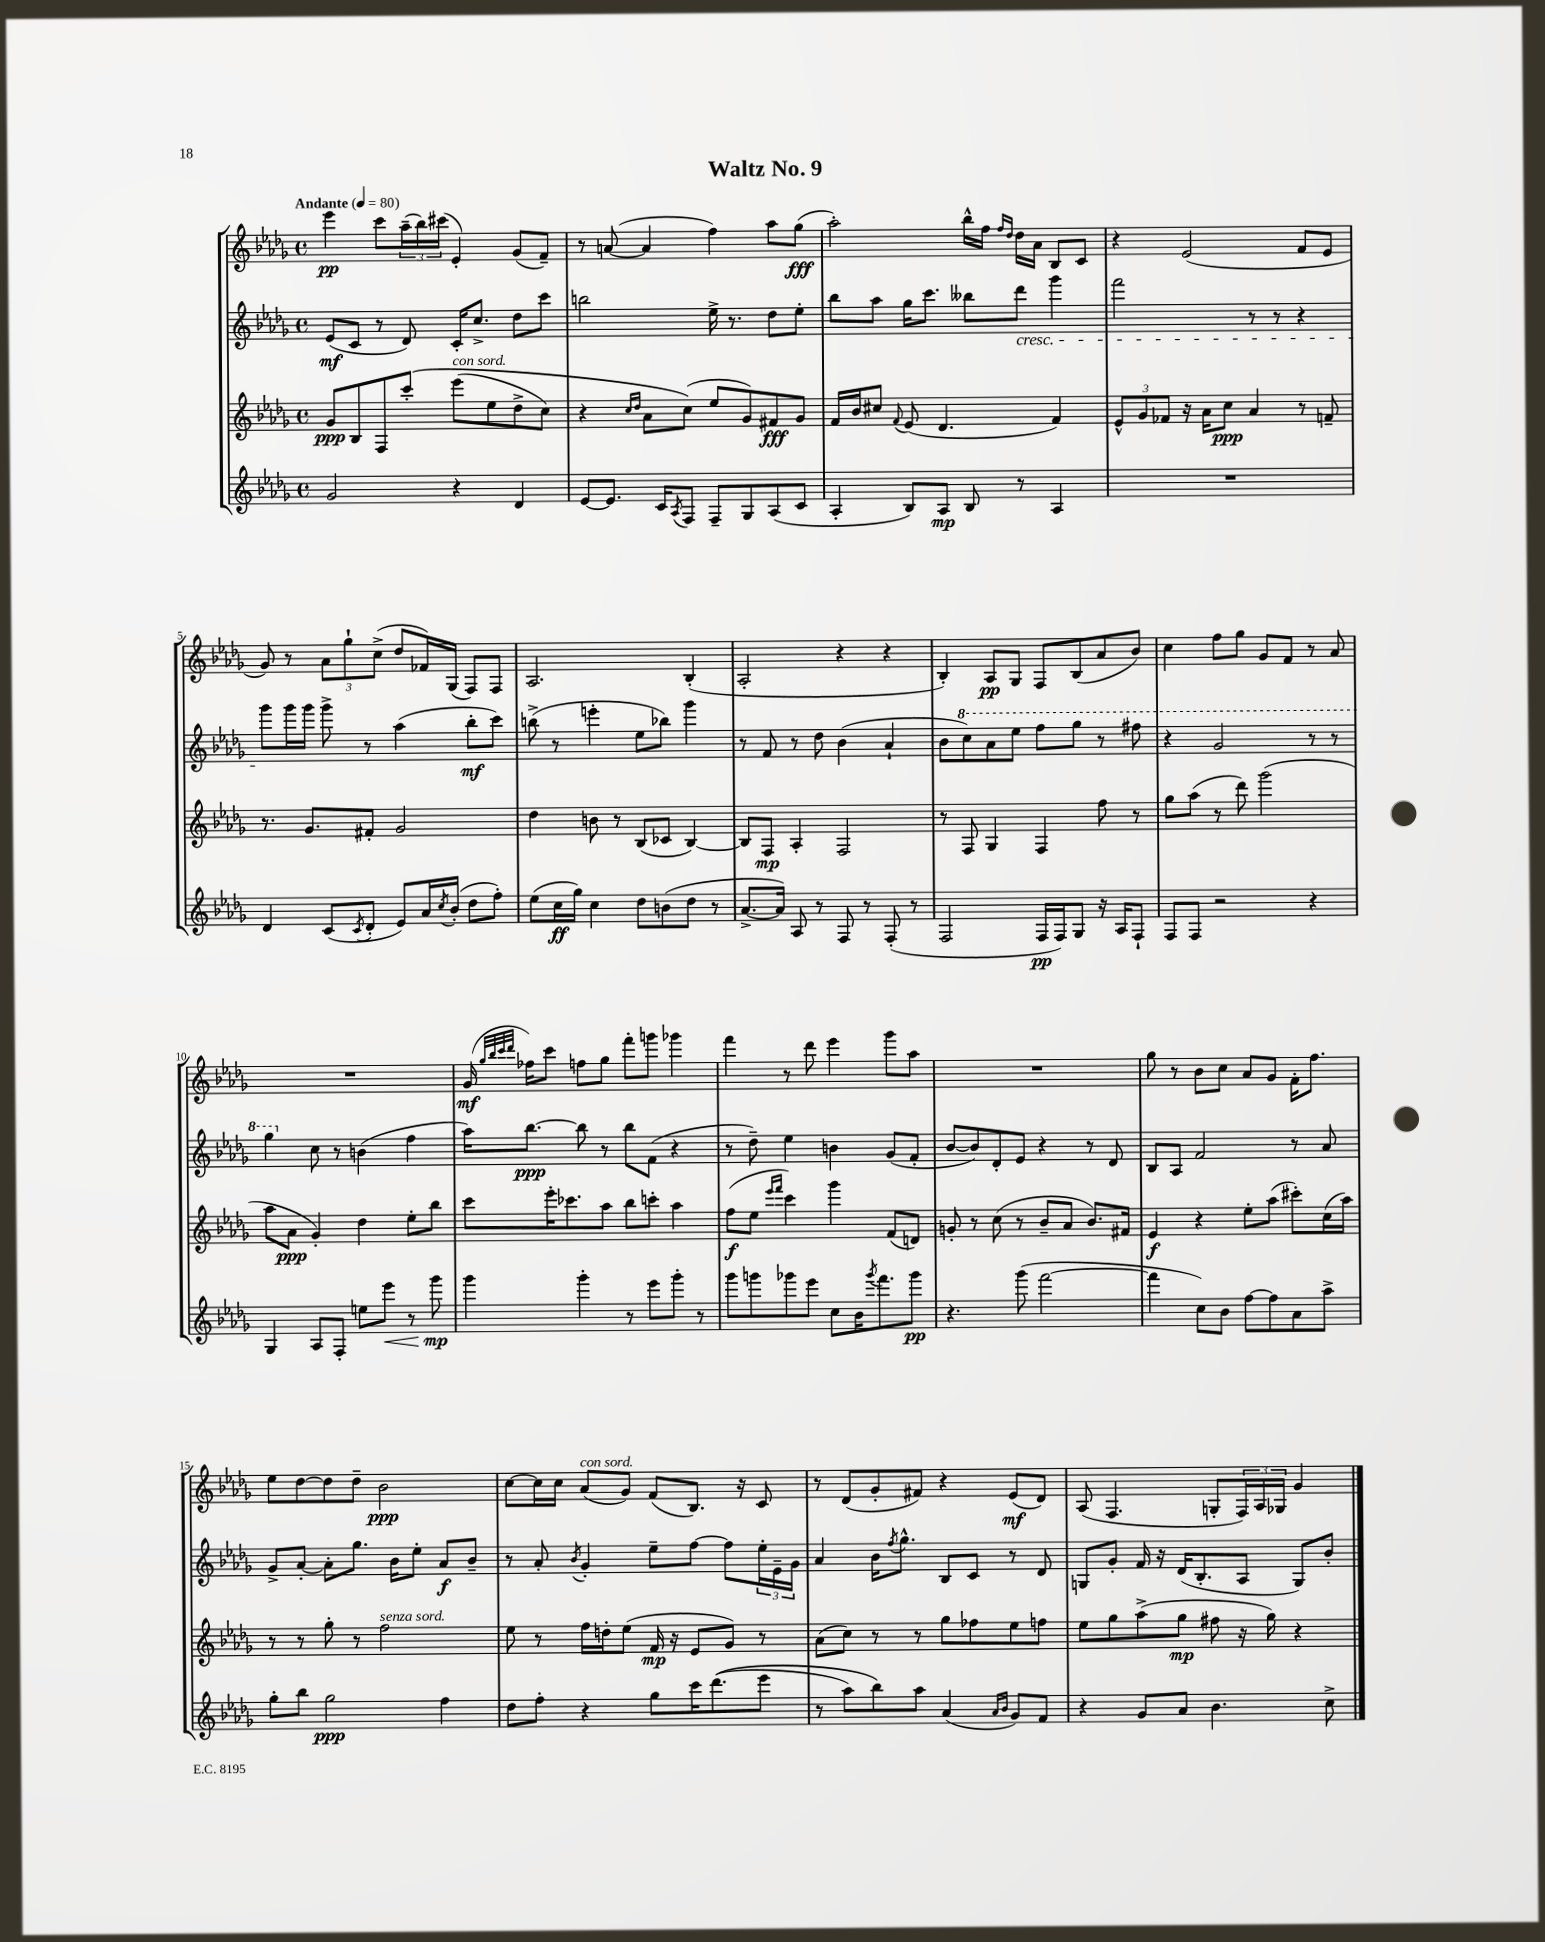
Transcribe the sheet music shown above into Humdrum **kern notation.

**kern	**kern	**kern	**kern
*staff4	*staff3	*staff2	*staff1
*clefG2	*clefG2	*clefG2	*clefG2
*k[b-e-a-d-g-]	*k[b-e-a-d-g-]	*k[b-e-a-d-g-]	*k[b-e-a-d-g-]
*M4/4	*M4/4	*M4/4	*M4/4
*met(c)	*met(c)	*met(c)	*met(c)
*MM80	*MM80	*MM80	*MM80
2g-/	8g-/L	(8e-/L	4eee-\
.	8B-/	8c/J	.
.	8F/	8r	8ccc\L
.	&(8ccc'/J	8d-/)	(24aa-~\L
.	.	.	24bb-\)
.	.	.	(24ccc#\JJ
4r	(8eee-\L	16c'/LK	4e-'/)
.	.	8.cc^/J	.
.	8ee-\	.	.
4d-/	8dd-^\	8dd-\L	(8g-/L
.	8cc\J)	8ccc\J	8f~/J)
=	=	=	=
[8e-/L	4r	2bb\	8r
8.e-/]J	.	.	([8a/
.	16qqcc/LL	.	.
.	16qqdd-/JJ	.	.
.	8a-\L	.	4a/]
16c/LK	.	.	.
8qA-/	.	.	.
8F/J	(8cc\J&)	.	.
8F~/L	8ee-/L	16ee-^\	4ff\)
.	.	8.r	.
8G-/	8g-/)	.	.
(8A-/	8f#/	8dd-\L	8aa-\L
8c/J	8g-/J	8ee-'\J	(8gg-\J
=	=	=	=
4A-'/	16f/LL	8bb-\L	2aa-'\)
.	16b-/J	.	.
.	8cc#/J	8aa-\J	.
.	8qqf/	.	.
8B-/L)	(8e-/	16gg-\LK	.
.	.	8.ccc\J	.
8A-/J	4.d-/	.	.
8B-/	.	8bb--\L	16bb-^^\LL
.	.	.	16ff\JJ
.	.	.	16qqff/LL
.	.	.	16qqdd-/JJ
8r	.	8ddd-\J	16dd-\LL
.	.	.	16a-\JJ
4A-/	4f/)	4ggg-\	8B-/L
.	.	.	8c/J
=	=	=	=
1r	12e-^^/L	2fff\	4r
.	12g-/	.	.
.	12f-/J	.	.
.	16r	.	(2e-/
.	16a-\LK	.	.
.	8cc\J	.	.
.	4a-/	8r	.
.	.	8r	.
.	8r	4r	8f/L
.	8f~/	.	8e-/J
=	=	=	=
4d-/	8.r	8ggg-\L	8g-/)
.	.	16ggg-\L	8r
.	8.g-/L	16ggg-\JJ	.
(8c/L	.	8ggg-^\	12a-\L
.	.	.	12gg-`\
8qc/	.	.	.
8d-'/J	8f#'/J	8r	.
.	.	.	(12cc^\J
8e-/L)	2g-/	(4aa-\	8dd-/L
16a-/L	.	.	16f-/L)
8qcc/	.	.	.
(16b-'/JJ	.	.	(16G-/JJ
8dd-\L	.	8bb-'\L	8F/L)
8ff'\J)	.	8ccc\J)	8F/J
=	=	=	=
(8ee-\L	4dd-\	(8bb^\	2.A-/
16cc\L	.	8r	.
16gg-\JJ)	.	.	.
4cc\	8b\	4eee'\	.
.	8r	.	.
8dd-\L	(8B-/L	8ee-\L	.
(8b\	8c-/J	8bb-\J)	.
8dd-\J	[4B-/)	4ggg-\	(4B-'/
8r	.	.	.
=	=	=	=
[8.a-^/L	8B-/]L	8r	2A-'/
.	8F/J	8f/	.
16a-/]Jk)	.	.	.
8A-/	4A-'/	8r	.
8r	.	8dd-\	.
8F/	2F/	(4b-\	4r
8r	.	.	.
(8F'/	.	4a-`/	4r
8r	.	.	.
=	=	=	=
2F/	8r	8b-\L	4B-'/)
.	8F/	8ccc\)	.
.	4G-/	8aa-\	8A-/L
.	.	8eee-\J	8G-/J
16F/LL	4F/	8fff\L	8F/L
16F/J)	.	.	.
8G-/J	.	8ggg-\J	(8B-/
16r	8ff\	8r	8a-/
16A-/LK	.	.	.
8F`/J	8r	8fff#\	8b-/J)
=	=	=	=
8F/L	8gg-\L	4r	4cc\
8F/J	(8aa-\J	.	.
2r	8r	2gg-/	8ff\L
.	8ddd-\)	.	8gg-\J
.	(2ggg-\	.	8g-/L
.	.	.	8f/J
4r	.	8r	8r
.	.	8r	8a-/
=	=	=	=
4G-/	8aa-\L	4ggg-\	1r
.	8a-\J	.	.
8A-/L	4g-'/)	8cc\	.
8F'/J	.	8r	.
8ee\L	4dd-\	(4b\	.
8eee-\J	.	.	.
8r	8ee-'\L	4ff\	.
8ggg-\	8bb-\J	.	.
=	=	=	=
4ggg-\	8ccc\L	16aa-\LK)	(16g-/
.	.	.	32qqgg-/LLL
.	.	.	32qqbb-/
.	.	.	32qqccc/
.	.	.	32qqddd-/JJJ
.	.	[8.bb-\J	16ff-\LK)
.	16eee-'\K	.	8ccc\J
.	8.ccc-\	.	.
4ggg-'\	.	8bb-\]	8ff\L
.	8aa-\J	8r	8gg-\J
8r	8bb-\L	8bb-\L	8fff'\L
8eee-\L	8ccc'\J	(8f\J	8ggg\J
8ggg-'\J	4aa-\	4r	4ggg-\
8r	.	.	.
=	=	=	=
8ggg-\L	(8ff\L	8r	4fff\
8ggg\	8ee-\J	8dd-~\)	.
.	16qqeee-/LL	.	.
.	16qqfff/JJ	.	.
8ggg-\	4ccc\)	4ee-\	8r
8eee-\J	.	.	8ddd-\
8cc\L	4ggg-\	4b\	4eee-\
16b-\K	.	.	.
8qggg-/	.	.	.
8.fff\	.	.	.
.	(8f/L	(8g-/L	8ggg-\L
8ggg-\J	8d/J)	8f'/J	8aa-\J
=	=	=	=
4.r	8g'/	[8b-/L	1r
.	8r	8b-/])	.
.	(8cc\	8d-'/	.
(8ggg-\	8r	8e-/J	.
[2fff\	8b-~/L	4r	.
.	8a-/J	.	.
.	8.b-/L)	8r	.
.	.	8d-/	.
.	16f#/Jk	.	.
=	=	=	=
4fff\]	4e-/	8B-/L	8gg-\
.	.	8A-/J	8r
8cc\L)	4r	2f/	8b-\L
8b-\J	.	.	8cc\J
[8ff\L	8ee-'\L	.	8a-/L
8ff\]	(8aa-\J	.	8g-/J
8a-\	8ccc#'\L)	8r	16f'\LK
.	.	.	8.ff\J
8aa-^\J	(16cc\L	8a-/	.
.	16aa-\JJ)	.	.
=	=	=	=
8gg-'\L	8r	8g-^/L	8ee-\L
8bb-\J	8r	[8a-'/J	[8dd-\
2gg-\	8gg-'\	8a-'\]L	8dd-\]
.	8r	8.gg-\J	8dd-~\J
.	2ff\	.	2b-\
.	.	16b-\LK	.
.	.	8ee-'\J	.
4ff\	.	8a-/L	.
.	.	8b-~/J	.
=	=	=	=
8dd-\L	8ee-\	8r	[8cc\L
8ff'\J	8r	8a-'/	16cc\]L
.	.	.	16cc\JJ
.	.	8qb-/	.
4r	16ff\LL	4g-'/	(8a-/L
.	16dd'\J	.	.
.	(8ee-\J	.	8g-/J)
8gg-\L	16f/	8ee-~\L	(8f/L
.	16r	.	.
16ccc\K	8e-/L	[8ff\J	8.B-/J)
&((8.ddd-\	.	.	.
.	8g-/J)	8ff\]L	.
.	.	.	16r
8eee-\J	8r	24ee-'\L	8c/
.	.	24e-~\	.
.	.	24g-\JJ	.
=	=	=	=
8r	(8a-\L	4a-/	8r
8aa-\L)	8cc\J)	.	(8d-/L
8bb-\&)	8r	16b-\LK	8g-'/
.	.	8qff/	.
.	.	8.gg-^^\J	.
8aa-\J	8r	.	8f#/J)
(4a-/	8gg-\L	8B-/L	4r
.	8ff-\	8c/J	.
16qqa-/LL	.	.	.
16qqb-/JJ	.	.	.
8g-/L)	8ee-\	8r	(8e-/L
8f/J	8ff\J	8d-/	8d-/J)
=	=	=	=
4r	8ee-\L	8G/L	(8A-/
.	8gg-\	8g-'/J	4.F/
8g-/L	(8aa-^\	16f/	.
.	.	16r	.
8a-/J	8gg-\J	(16d-/LK	.
.	.	8.B-'/	.
4.b-\	8ff#\	.	8G'/L
.	16r	8A-/J	24F/L)
.	.	.	24A-/
.	16gg-\)	.	.
.	.	.	24G-/JJ
.	4r	8G/L)	4g-/
8cc^\	.	8b-'/J	.
==	==	==	==
*-	*-	*-	*-
